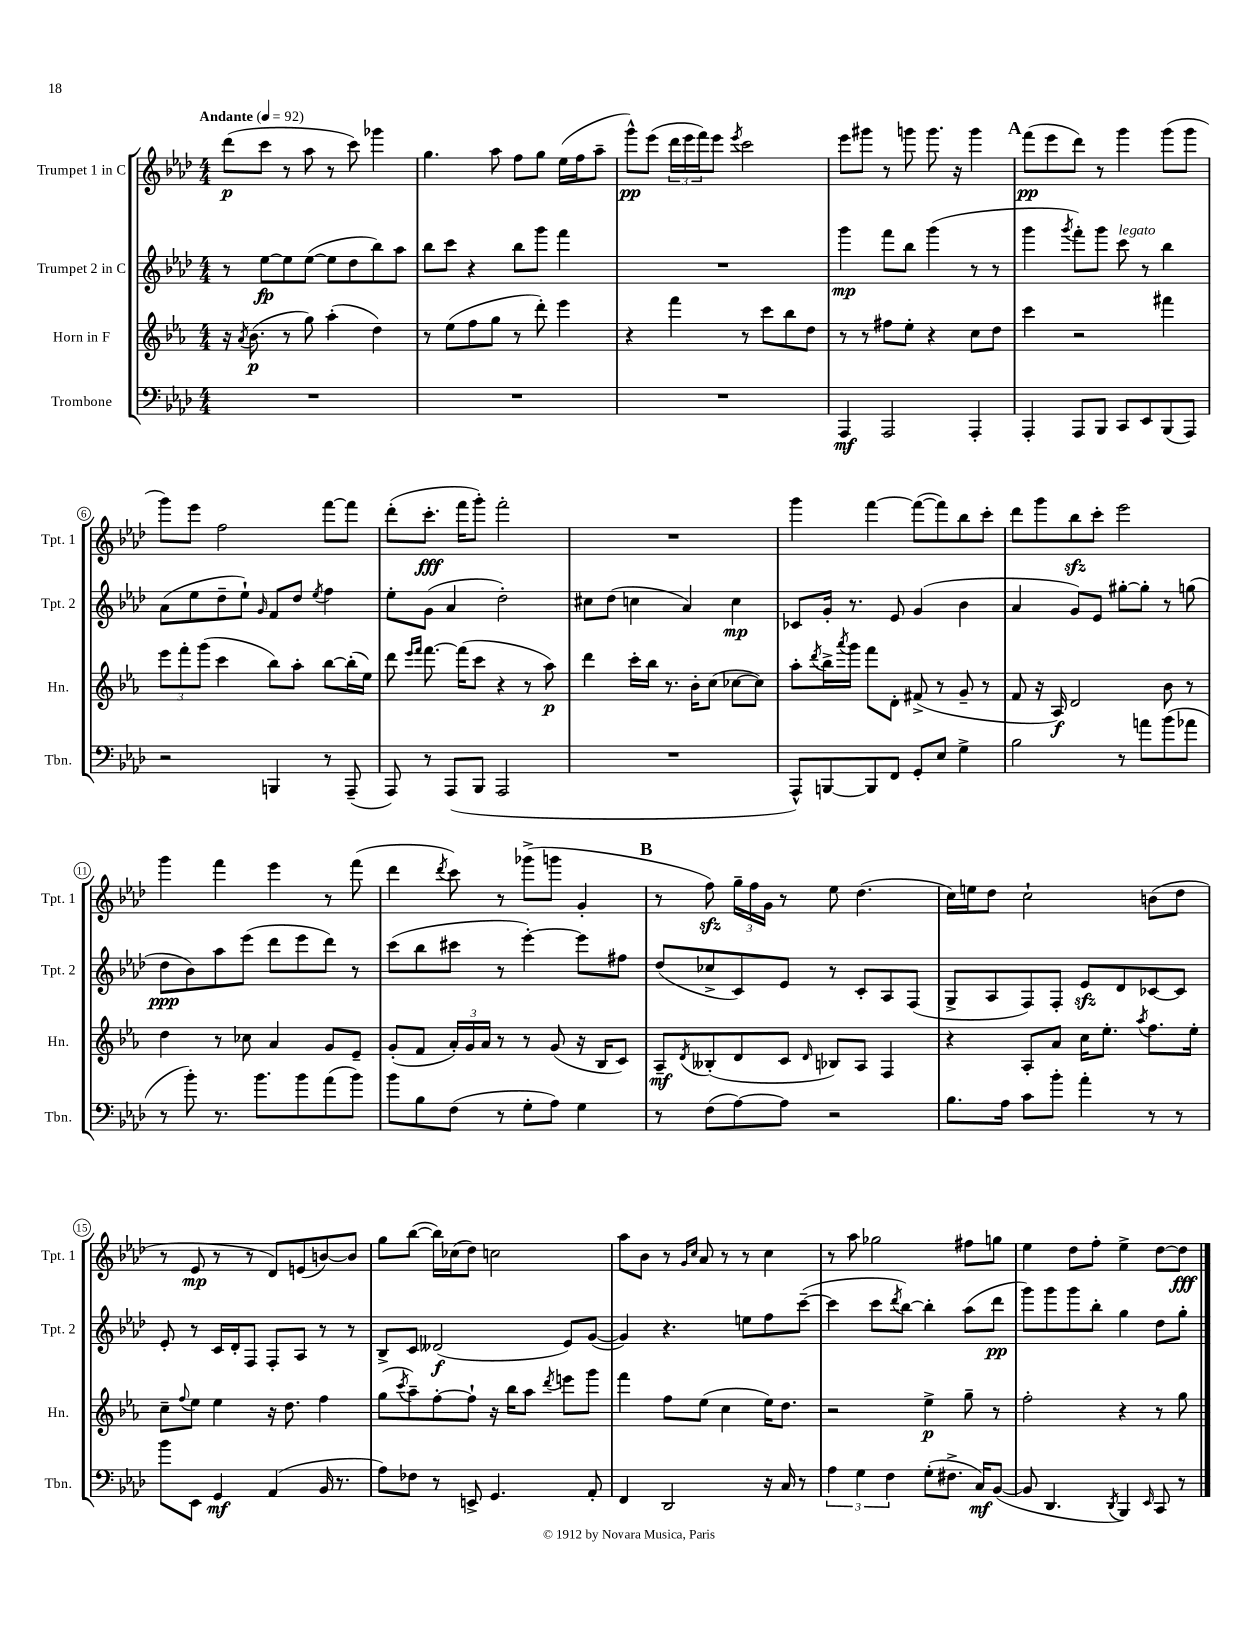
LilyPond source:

<<
\new StaffGroup <<
\new Staff = "s0" \with { instrumentName = "Trumpet 1 in C" shortInstrumentName = "Tpt. 1" } {
    \clef treble \key aes \major \numericTimeSignature \time 4/4 \tempo "Andante" 4 = 92
    des'''8\p( c'''8 r8 aes''8 r8 c'''8) ges'''4 |
    g''4. aes''8 f''8 g''8 ees''16( f''16 aes''8-- |
    g'''8-^\pp) ees'''8( \tuplet 3/2 { des'''16 ees'''16 f'''16) } ees'''8 \acciaccatura { ees'''8 } c'''2 |
    ees'''8 gis'''8 r8 g'''8 g'''8. r16 g'''4 |
    \mark \markup { \bold "A" } f'''8\pp( ees'''8 des'''8) r8 g'''4 g'''8( g'''8 |
    g'''8) ees'''8 f''2 f'''8~ f'''8 |
    des'''8-.( c'''8.-.\fff f'''16 g'''8-.) f'''2-. |
    R1 |
    g'''4 f'''4~ f'''8~( f'''8) bes''8 c'''8-. |
    des'''8 g'''8 bes''8\sfz c'''8-. ees'''2 |
    g'''4 f'''4 ees'''4 r8 f'''8( |
    des'''4 \acciaccatura { des'''8 } c'''8) r8 ges'''8->( g'''8 g'4-. |
    \mark \markup { \bold "B" } r8 f''8\sfz) \tuplet 3/2 { g''16-- f''16 g'16 } r8 ees''8 des''4.( |
    c''16) e''16 des''8 c''2-! b'8( des''8 |
    r8 ees'8\mp r8 r8 des'8) e'8( b'8~) b'8 |
    g''8 bes''8~( bes''16) ces''16( des''8) c''2 |
    aes''8 bes'8 r8 \grace { g'16 c''16 } aes'8 r8 r8 c''4 |
    r8 aes''8 ges''2 fis''8 g''8 |
    ees''4 des''8 f''8-. ees''4-> des''8~ des''8\fff \bar "|." |
}
\new Staff = "s1" \with { instrumentName = "Trumpet 2 in C" shortInstrumentName = "Tpt. 2" } {
    \clef treble \key aes \major \numericTimeSignature \time 4/4
    r8 ees''8~\fp ees''8 ees''8~( ees''8 des''8 bes''8) aes''8 |
    bes''8 c'''8 r4 bes''8 g'''8 f'''4 |
    R1 |
    g'''4\mp f'''8 bes''8 g'''4( r8 r8 |
    \mark \markup { \bold "A" } g'''4 \acciaccatura { g'''8 } f'''8-.) g'''8 c'''8^\markup { \italic "legato" } r8 bes''4 |
    aes'8( ees''8 des''8-- ees''8-!) \grace { g'16 } f'8 des''8 \acciaccatura { ees''8 } f''4 |
    ees''8-. g'8( aes'4 des''2-.) |
    cis''8 des''8( c''4 aes'4) c''4\mp |
    ces'8 g'16-. r8. ees'8 g'4( bes'4 |
    aes'4 g'8) ees'8 gis''8~-. gis''8-. r8 g''8( |
    des''8\ppp bes'8) aes''8 ees'''8( des'''8 ees'''8 des'''8) r8 |
    c'''8( bes''8 cis'''8 r8 ees'''4~-.) ees'''8 fis''8 |
    \mark \markup { \bold "B" } des''8( ces''8-> c'8) ees'8 r8 c'8-. aes8 f8( |
    g8-> aes8 f8) f8-. ees'8\sfz des'8 ces'8~ ces'8 |
    ees'8-. r8 c'16 des'16-. f8 f8-. aes8 r8 r8 |
    bes8-> c'8 deses'2\f( ees'8) g'8~( |
    g'4) r4. e''8 f''8 c'''8~--( |
    c'''4 c'''8 \acciaccatura { des'''8 } bes''8~) bes''4-. aes''8( des'''8\pp |
    g'''8) g'''8 g'''8 bes''8-. g''4 des''8 g''8-. \bar "|." |
}
\new Staff = "s2" \with { instrumentName = "Horn in F" shortInstrumentName = "Hn." } {
    \clef treble \key ees \major \numericTimeSignature \time 4/4
    r16 \acciaccatura { aes'8 } bes'8.\p( r8 g''8) aes''4-.( d''4) |
    r8 ees''8( f''8 g''8 r8 d'''8-.) ees'''4 |
    r4 f'''4 r8 c'''8 bes''8 d''8 |
    r8 r8 fis''8 ees''8-. r4 c''8 d''8 |
    \mark \markup { \bold "A" } c'''4 r2 fis'''4 |
    \tuplet 3/2 { ees'''8 f'''8-. g'''8( } c'''4 bes''8) aes''8-. bes''8~ bes''16-.( ees''16) |
    d'''8 \grace { ees'''16 f'''16 } f'''8.~ f'''16( c'''8 r4 r8 aes''8\p) |
    d'''4 c'''16-. bes''16 r8. bes'16-. c''8( ces''8~ ces''8) |
    aes''8-. \acciaccatura { d'''8 } bes''16-> \acciaccatura { aes'''8 } g'''16 f'''8 d'8-. fis'8->( r8 g'8-- r8 |
    f'8 r16 aes16\f) d'2 bes'8 r8 |
    d''4 r8 ces''8 aes'4 g'8 ees'8-- |
    g'8-.( f'8 \tuplet 3/2 { aes'16-.) g'16 aes'16 } r8 r8 g'8( r16 bes16 c'8) |
    \mark \markup { \bold "B" } aes8--\mf \acciaccatura { d'8 } beses8-.( d'8 c'8 \grace { d'16 } bes8) aes8 f4 |
    r4 aes8-. aes'8 c''16 ees''8.-. \acciaccatura { aes''8 } f''8. ees''16-. |
    c''8-- \appoggiatura { f''8 } ees''8 ees''4 r16 d''8. f''4 |
    g''8( \acciaccatura { c'''8 } aes''8--) f''8~-. f''8-! r16 bes''16 aes''8 \acciaccatura { d'''8 } e'''8 g'''8 |
    f'''4 f''8 ees''8( c''4 ees''16) d''8. |
    r2 ees''4->\p g''8-- r8 |
    f''2-. r4 r8 g''8 \bar "|." |
}
\new Staff = "s3" \with { instrumentName = "Trombone" shortInstrumentName = "Tbn." } {
    \clef bass \key aes \major \numericTimeSignature \time 4/4
    R1 |
    R1 |
    R1 |
    aes,,4\mf aes,,2 aes,,4-. |
    \mark \markup { \bold "A" } aes,,4-. aes,,8 bes,,8 c,8 ees,8 bes,,8( aes,,8) |
    r2 b,,4 r8 aes,,8--( |
    aes,,8) r8 aes,,8( bes,,8 aes,,2 |
    R1 |
    aes,,8-^) b,,8~ b,,8 f,8 g,8-. ees8 g4-> |
    bes2 r8 a'8 bes'8( aes'8 |
    r8 bes'8-.) r8. bes'8. bes'8 aes'8( bes'8) |
    bes'8 bes8 f8( r8 g8-. aes8) g4 |
    \mark \markup { \bold "B" } r8 f8( aes8~) aes8 r2 |
    bes8. aes16 c'8 bes'8-. aes'4-. r8 r8 |
    bes'8 ees,8 g,4\mf aes,4( bes,16 r8. |
    aes8) fes8 r8 e,8-> g,4. aes,8-. |
    f,4 des,2 r16 c16 r8 |
    \tuplet 3/2 { aes4 g4 f4 } g8-.( fis8.-> c16\mf) bes,8~( |
    bes,8 des,4. \acciaccatura { des,8 } bes,,4) \grace { ees,16 } c,8 r8 \bar "|." |
}
>>
>>
\layout { \context { \Score \override BarNumber.stencil = #(make-stencil-circler 0.1 0.3 ly:text-interface::print) } }
